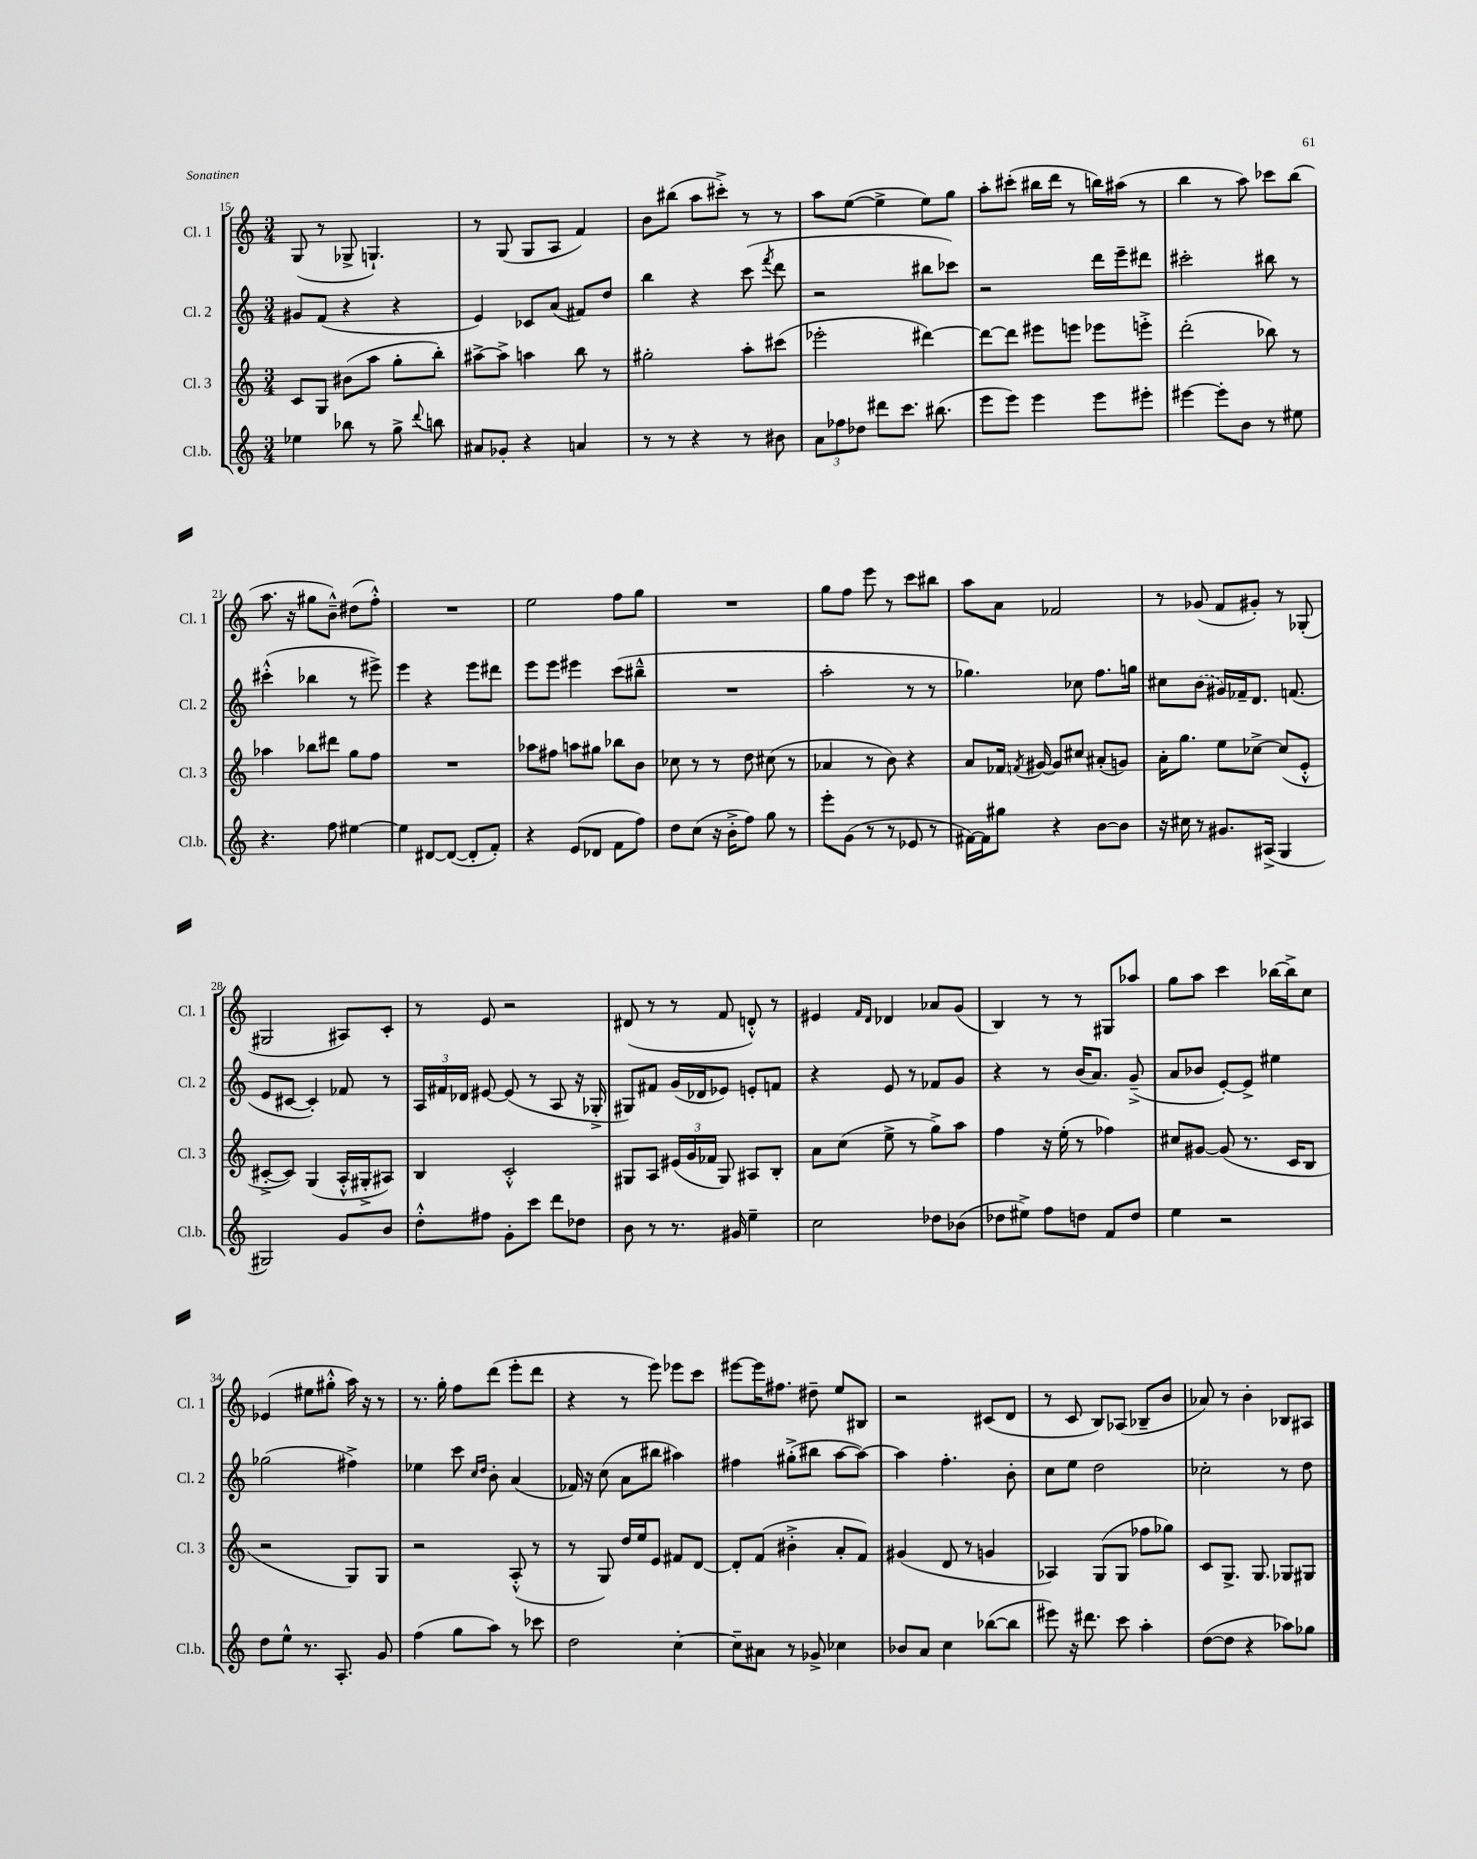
<<
\new StaffGroup <<
\new Staff = "s0" \with { instrumentName = "Cl. 1" shortInstrumentName = "Cl. 1" } {
    \clef treble \key c \major \numericTimeSignature \time 3/4
    \autoBeamOff g8( r8 ges8-> g4.-!) |
    r8 g8( g8[ a8] f'4) |
    b'8[ bis''8]( a''8[ cis'''8]-.->) r8 r8 |
    a''8[ e''8]~( e''4-> e''8[) g''8] |
    a''8[-. cis'''8]-.( bis''16[ d'''16] r8 b''16[) ais''16]( r8 |
    b''4 r8 a''8) ces'''8[ b''8]( |
    a''8. r16 gis''8[ b'8]---^) dis''8[( f''8]-.-^) |
    R2. |
    e''2 f''8[ g''8] |
    R2. |
    g''8[ f''8] e'''8 r8 c'''8[ bis''8] |
    a''8[ a'8] fes'2 |
    r8 ges'8( f'8[ gis'8]-.) r8 ges8-.( |
    gis2 ais8[) c'8]-. |
    r8 e'8 r2 |
    dis'8( r8 r8 f'8 d'8-.-^) r8 |
    eis'4 \grace { f'16[ d'16] } des'4 aes'8[ g'8]( |
    b4) r8 r8 gis8[ aes''8] |
    g''8[ a''8] c'''4 bes''16[~ bes''16-> c''8] |
    ees'4( eis''8[ gis''8]-.-^ a''16) r16 r8 |
    r8. g''16-. f''8[ d'''8]( e'''8[-. d'''8] |
    r4 r8 e'''8) ees'''8[ c'''8] |
    eis'''8[~ eis'''16 fis''8.] dis''8-- e''8[ bis8] |
    r2 cis'8[( d'8] |
    r8 c'8 b8[) aes8]( bes8[-- b'8] |
    aes'8) r8 b'4-. bes8[ ais8] \bar "|." |
}
\new Staff = "s1" \with { instrumentName = "Cl. 2" shortInstrumentName = "Cl. 2" } {
    \clef treble \key c \major \numericTimeSignature \time 3/4
    \autoBeamOff gis'8[ f'8]( r4 r4 |
    e'4) ces'8[ a'8]( fis'8[) d''8] |
    b''4 r4 c'''8( \acciaccatura { f'''8 } d'''8 |
    r2 bis''8[ ces'''8]) |
    r2 d'''16[ e'''16-- dis'''8] |
    cis'''2-. bis''8 r8 |
    cis'''4-.-^( bes''4 r8 eis'''8->) |
    e'''4 r4 e'''8[ dis'''8] |
    e'''8[ e'''8] eis'''4 c'''8[( bis''8]---^ |
    R2. |
    a''2-. r8 r8 |
    ges''4.) ces''8 f''8.[ g''16] |
    cis''8[ \once \slurDashed b'8]( gis'16[) fes'16-- d'8.] f'8.( |
    e'8[ cis'8]~ cis'4-.) fes'8 r8 |
    \tuplet 3/2 { a16[ fis'16 des'16] } eis'8~ eis'8( r8 a8 r16 ges16-.-> |
    gis8[) fis'8] g'16[( des'16 ees'8]) e'8[-. f'8] |
    r4 e'8 r8 fes'8[ g'8] |
    r4 r8 b'16[( a'8.]) g'8--->( |
    a'8[ bes'8] e'8[~-.) e'8]-> eis''4 |
    ges''2( fis''4->) |
    ees''4 c'''8 \grace { c''16[ d''16] } b'8-. a'4( |
    fes'16) r16 c''8( a'8[ bis''8] ais''4) |
    fis''4 gis''8[-.->( bis''8] a''8[~ a''8]~) |
    a''4 f''4.-. b'8-. |
    c''8[ e''8] d''2 |
    ces''2-. r8 d''8 \bar "|." |
}
\new Staff = "s2" \with { instrumentName = "Cl. 3" shortInstrumentName = "Cl. 3" } {
    \clef treble \key c \major \numericTimeSignature \time 3/4
    \autoBeamOff c'8[ g8] bis'8[( a''8] g''8[-. b''8]-.) |
    ais''8[~-> ais''8]-> a''4 b''8 r8 |
    gis''2-. a''8[-. cis'''8]( |
    ees'''2-. dis'''4~) |
    dis'''8[~ dis'''8] eis'''8[ e'''8] ees'''8[ e'''8]-.-> |
    d'''2-.( bes''8) r8 |
    aes''4 bes''8[ dis'''8] g''8[ f''8] |
    R2. |
    aes''8[ fis''8] a''8[ gis''8] bes''8[ b'8] |
    ces''8 r8 r8 d''8 cis''8( r8 |
    aes'4 r8 b'8) r4 |
    a'8[ fes'16] \acciaccatura { f'8 } gis'16~ gis'8[ cis''8] ais'8[-.( g'8]) |
    a'16[-. g''8.] e''8[ ces''8]~-> ces''8[( e'8]-.-^ |
    cis'8[~-.-> cis'8]) g4( a16[-.-^ gis16-.-> ais8]) |
    b4 c'2-.-^ |
    gis8[ a8] \tuplet 3/2 { eis'16[( g'16 fes'16] } gis8) ais8[ b8]-. |
    a'8[ c''8]( e''8-> r8 g''8[->) a''8] |
    f''4 r16 e''16-.( r8 fes''4) |
    cis''8[ gis'8]~ gis'8( r8. c'16[ b8] |
    r2 g8[) g8] |
    r2 a8-.-^( r8 |
    r8 g8) d''16[ e''16 e'8] fis'8[ d'8]~ |
    d'8[-. f'8]( bis'4-.-> a'8[-. f'8]) |
    gis'4( d'8 r8 g'4 |
    aes4) g8[( g8] fes''8[ ges''8]) |
    c'8[ g8.]-> g8. ges8[ gis8] \bar "|." |
}
\new Staff = "s3" \with { instrumentName = "Cl.b." shortInstrumentName = "Cl.b." } {
    \clef treble \key c \major \numericTimeSignature \time 3/4
    \autoBeamOff ees''4 bes''8 r8 g''8-> \appoggiatura { d'''8 } b''8 |
    ais'8[ ges'8]-. r4 a'4 |
    r8 r8 r4 r8 bis'8 |
    \tuplet 3/2 { a'8[ fes''8 des''8] } dis'''8[ c'''8.] bis''8.( |
    e'''8[ e'''8]) e'''4 e'''8[ eis'''8]-. |
    eis'''4~ eis'''8[-. b'8] r8 eis''8 |
    r4. f''8 eis''4~ |
    eis''4 dis'8[~ dis'8]~( dis'8[-. f'8]-.) |
    r4 e'8[( des'8] f'8[ f''8]) |
    d''8[ c''8]( r16 b'16[-.-> f''8]) g''8 r8 |
    e'''8[-. g'8]( r8 r8 ees'8 r8 |
    fis'16[~) fis'16 gis''8] r4 b'8[~ b'8] |
    r16 cis''16 r8 gis'8.[ ais16]->( g4 |
    gis2) g'8[ b'8] |
    d''8[-.-^ fis''8] g'8[-. c'''8] d'''8[ des''8] |
    b'8 r8 r8. gis'16 e''4-- |
    c''2 des''8[ bes'8]( |
    des''8[ eis''8]->) f''8[ d''8] f'8[ d''8] |
    e''4 r2 |
    d''8[ e''8]-^ r8. a8.-. g'8 |
    f''4( g''8[ a''8]) r8 ces'''8 |
    d''2 c''4~-. |
    c''8[-- ais'8] r8 ges'8-> ces''4 |
    bes'8[ a'8] c''4 bes''8[~( bes''8] |
    eis'''8) r16 dis'''8. c'''8 a''4-. |
    d''8[~( d''8] r4 aes''8[) ges''8] \bar "|." |
}
>>
>>
\layout { \context { \Score currentBarNumber = #15 } }
